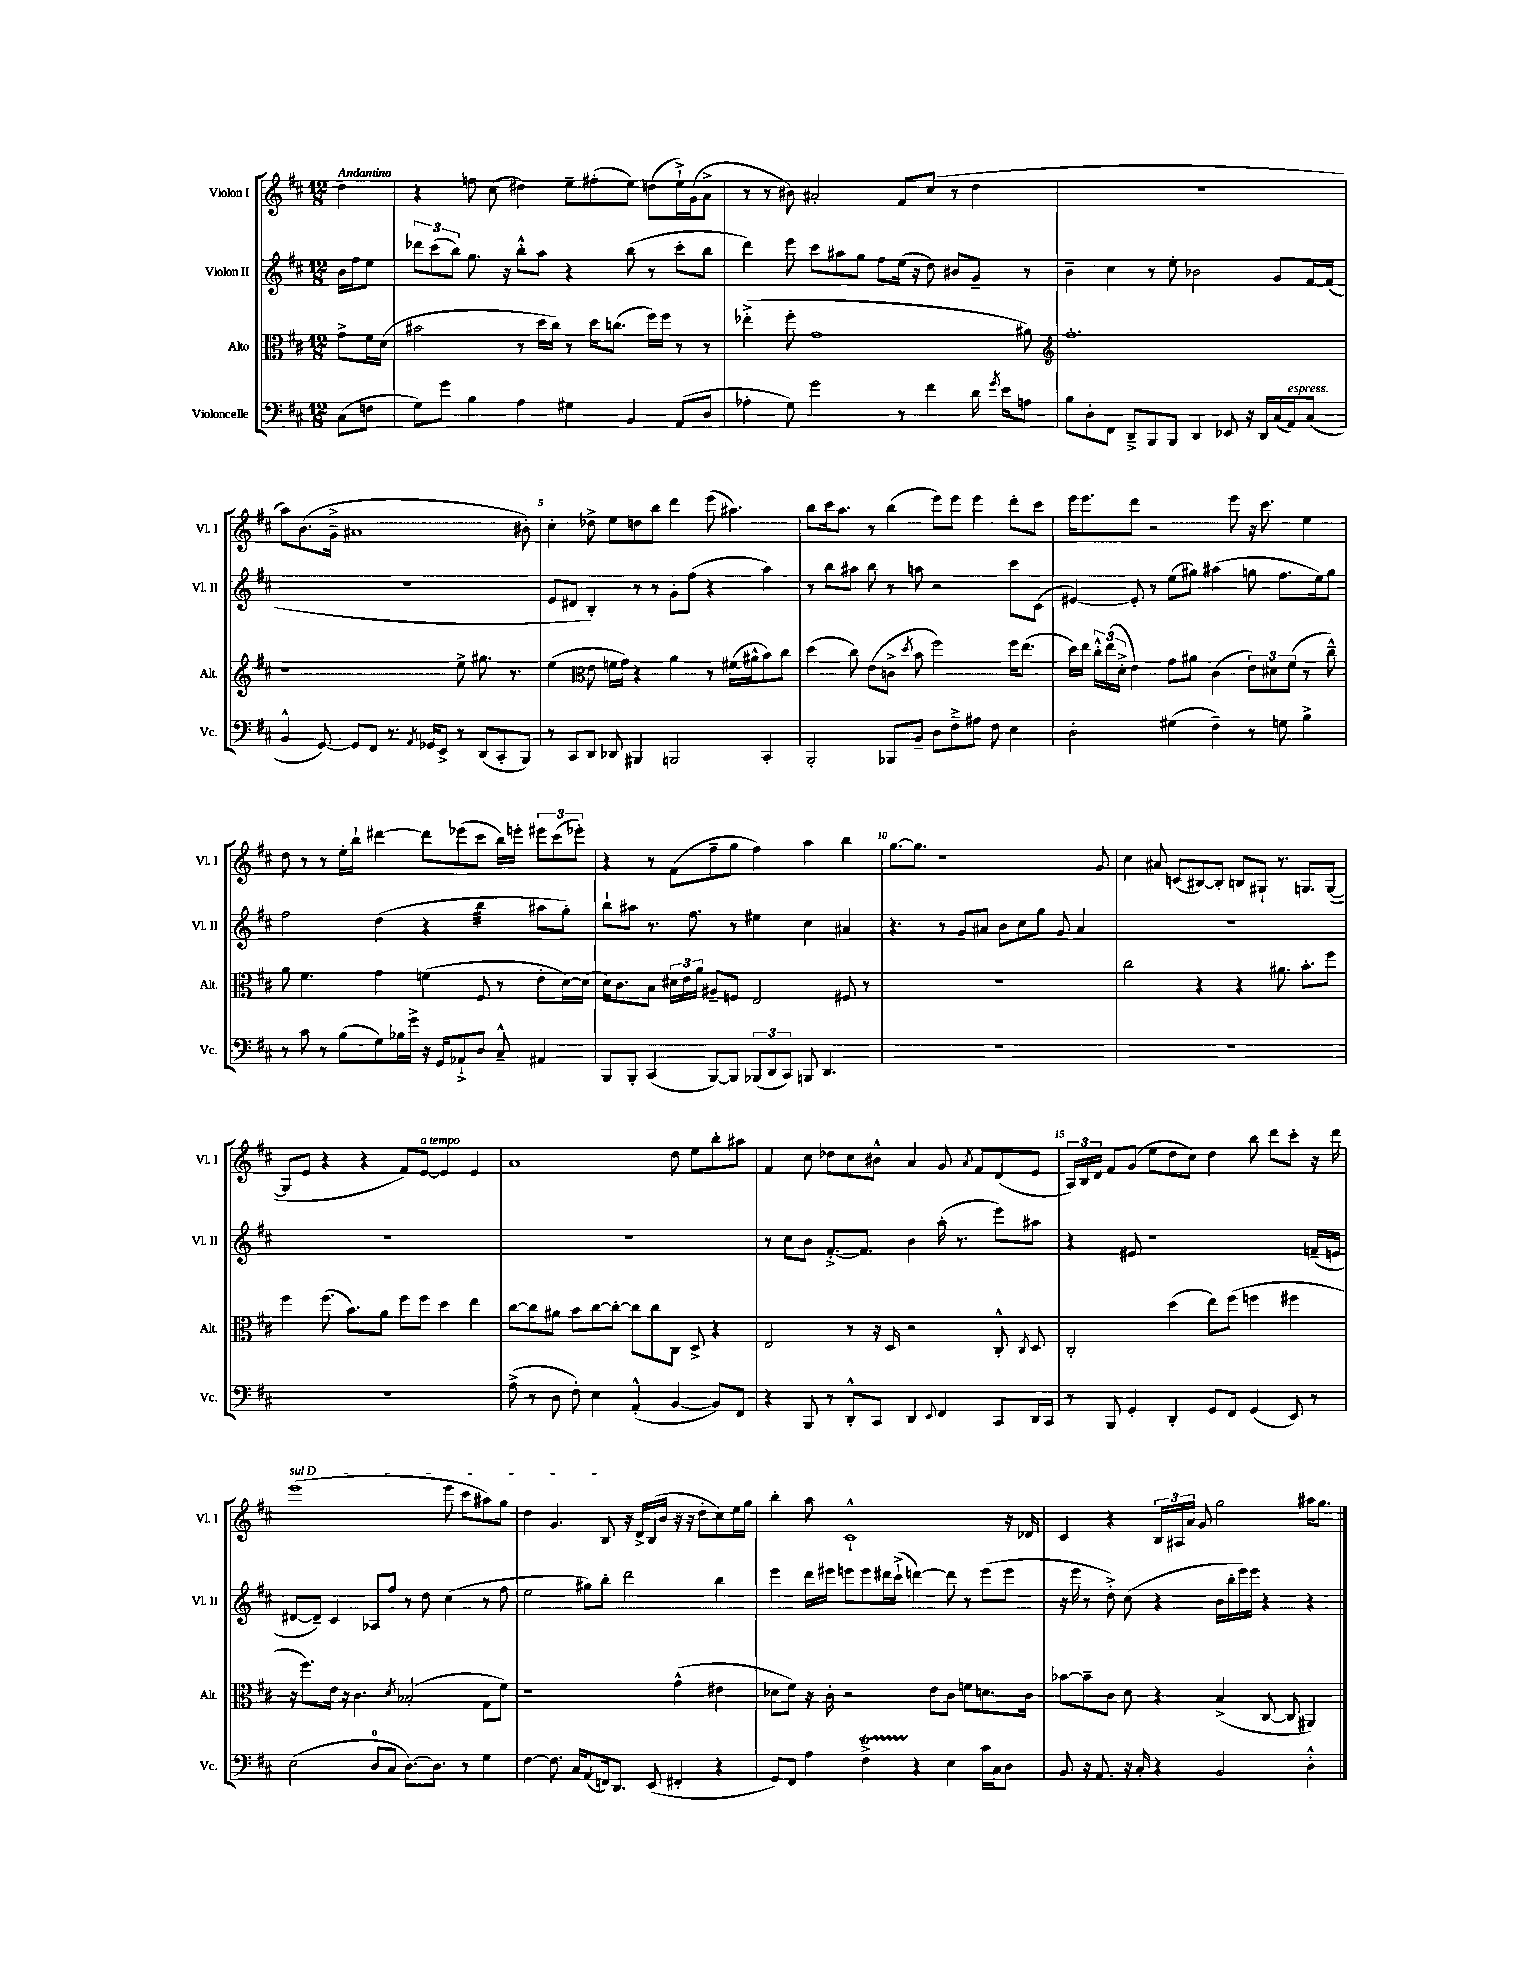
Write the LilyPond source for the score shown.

<<
\new StaffGroup <<
\new Staff = "s0" \with { instrumentName = "Violon I" shortInstrumentName = "Vl. I" } {
    \clef treble \key d \major \numericTimeSignature \time 12/8 \partial 4 \tempo "Andantino"
    \autoBeamOff d''4 |
    r4 f''8 cis''8( dis''4) e''8[-- fis''8-.( e''8]) d''8[( e''16-!->) g'16( a'8]-> |
    r8 r8 bis'8) ais'2-. fis'8[ cis''8]( r8 d''4 |
    R1. |
    a''8[) b'8.( g'16]---> ais'1 bis'8-.) |
    cis''4-. des''8-> e''8[ d''8 b''8] d'''4 e'''8( ais''4.) |
    b''8[ cis'''16 a''8.] r8 b''4( e'''8[) e'''8] e'''4 d'''8[-. cis'''8] |
    e'''16[ e'''8. d'''8] r2 e'''8 r16 cis'''8. e''4 |
    d''8 r8 r8 e''16[-. b''16]-! dis'''4~ dis'''8[ ees'''8( cis'''8] b''16[) e'''16]-. \tuplet 3/2 { eis'''8[ cis'''8( ees'''8]-.) } |
    r4 r8 fis'8[( fis''8-- g''8] fis''4) a''4 b''4 |
    g''8.[~ g''8.] r1 g'8 |
    cis''4 ais'8 c'8[( bis8~) bis8]-. b8[ gis8]-! r8. g8.[ g8]~( |
    g8[ e'8] r4 r4 fis'8[) e'8]~^\markup { \italic "a tempo" } e'4 e'4 |
    a'1 d''8 e''8[ b''8-. ais''8] |
    fis'4 cis''8 des''8[ cis''8 bis'8]-^ a'4 g'8 \acciaccatura { a'8 } fis'8[ d'8( e'8] |
    \tuplet 3/2 { a16[) b16 d'16] } fis'8[ g'8]( e''8[ d''8 cis''8]) d''4 b''8 d'''8[ cis'''8]-. r16 d'''16 |
    \once \override TextSpanner.bound-details.left.text = \markup { \italic "sul D" } e'''1\startTextSpan( e'''8 cis'''8[ ais''8) g''8] |
    d''4 g'4. b8\stopTextSpan r16 d'16[-> b16( b'16] r16 r16 d''8[-. cis''8) e''16 g''16] |
    b''4-. a''8 cis'1-!-^ r16 des'16 |
    cis'4 r4 \tuplet 3/2 { b16[ ais16 a'16] } g'8 g''2 ais''16[ g''8.] \bar "|." |
}
\new Staff = "s1" \with { instrumentName = "Violon II" shortInstrumentName = "Vl. II" } {
    \clef treble \key d \major \numericTimeSignature \time 12/8 \partial 4
    \autoBeamOff b'16[ fis''16 e''8] |
    \tuplet 3/2 { des'''8[ cis'''8( b''8]) } g''8. r16 b''8[-.-^ a''8] r4 b''8( r8 cis'''8[-. b''8] |
    d'''4) e'''8 cis'''8[ ais''8 g''8] fis''8[ e''16]( r16 d''8) bis'8[ g'8]-- r8 |
    b'4-- cis''4 r8 e''8-. bes'2 g'8[ fis'16~ fis'16]( |
    R1. |
    e'8[ dis'8] b4-.) r8 r8 g'8[-. fis''8]( r4 a''4) |
    r8 b''8[ ais''8] b''8 r8 a''8 r2 cis'''8[ cis'8]( |
    eis'4~) eis'8-. r8 e''8[( gis''8]) ais''4( g''8 fis''8.[ e''16) g''8] |
    fis''2 d''4( r4 b''4:32 ais''8[ g''8]-.) |
    b''8[-! ais''8] r8. fis''8. r8 eis''4 cis''4 ais'4 |
    r4. r8 g'8[ ais'8] b'8[ cis''8 g''8] g'8 ais'4 |
    R1. |
    R1. |
    R1. |
    r8 cis''8[ b'8] fis'8.[~-.-> fis'8.] b'4 a''16-.( r8. e'''8[) ais''8] |
    r4 eis'8 r1 f'16[--( e'16] |
    dis'8[~ dis'8]--) cis'4 aes8[ fis''8] r8 d''8 cis''4( r8 fis''8 |
    e''2 gis''8[) b''8]-. d'''2 b''4 |
    e'''4 d'''16[ eis'''16] e'''8[ e'''8 dis'''16 cis'''16]-!->( d'''4~) d'''8 r8 e'''8[( e'''8] |
    r16 e'''16 r8 d''8-.->) cis''8( r4 b'16[ b''16-. e'''16) e'''16] r4 r4 \bar "|." |
}
\new Staff = "s2" \with { instrumentName = "Alto" shortInstrumentName = "Alt." } {
    \clef alto \key d \major \numericTimeSignature \time 12/8 \partial 4
    \autoBeamOff g'8[-> fis'16 d'16]( |
    bis'2 r8 d''16[ cis''16]) r8 d''16[ c''8.]( fis''16[) fis''16] r8 r8 |
    ees''4-.->( fis''8-. g'1 ais'8) |
    \clef treble fis''1.-. |
    r1 e''8-> gis''8. r8. |
    e''4( \clef alto e'8 f'16[ g'16]) r4 a'4 r8 fis'16[( ais'16-^ b'8) cis''8] |
    d''4( cis''8) e'8[( c'8]-> \acciaccatura { d''8 } b'8 fis''2) fis''16[ e''8.]( |
    d''16[) e''16] \tuplet 3/2 { cis''16[-.-^ e''16( d'16]-.-> } e'4) g'8[ ais'8] cis'4( \tuplet 3/2 { e'8[) dis'8 fis'8]( } r8 cis''8---^) |
    a'8 fis'4. g'4 f'4( fis8 r8 e'8[-. d'16~) d'16]( |
    d'16[) cis'8. b8] \tuplet 3/2 { dis'16[ e'16 a'16] } ais8[-- f8] e2 fis8 r8 |
    R1. |
    cis''2 r4 r4 ais'8. b'8.[-. fis''8] |
    fis''4 fis''8.( b'8.[) a'8] fis''8[ fis''8] d''4 e''4 |
    cis''8[~ cis''8 ais'8] b'8[ cis''8~ cis''8]~-. cis''8[ cis''8 cis8] d8-> r4 |
    e2 r8 r16 d16 r2 cis8-.-^ \acciaccatura { cis8 } d8 |
    cis2-. d''4( e''8[) fis''8]( f''4 fis''4 |
    r16 fis''8.[) e'16] r16 cis'4. \acciaccatura { d'8 } bes2-.( g8[ fis'8]) |
    r1 g'4-^( eis'4 |
    des'8[ fis'8]) r16 cis'16-. r2 e'8[ cis'8] f'8[ d'8. cis'16] |
    bes'8[~ bes'8-- cis'8] d'8 r4 b4->( cis8~ cis8 ais,4) \bar "|." |
}
\new Staff = "s3" \with { instrumentName = "Violoncelle" shortInstrumentName = "Vc." } {
    \clef bass \key d \major \numericTimeSignature \time 12/8 \partial 4
    \autoBeamOff cis8[( f8] |
    g8[) g'8] b4 a4 gis4 b,4 a,8[( d8] |
    aes4-. g8) g'2 r8 fis'4 d'16 \acciaccatura { g'8 } e'16[ a8] |
    b8[ d8-. fis,8] d,8[---> b,,8 b,,8] d,4 ees,8 r16 d,16[ cis16( a,16^\markup { \italic "espress." }) cis8]( |
    b,4-^ g,8~) g,8[ fis,8] r8. \acciaccatura { a,8 } ges,16[ e,8]-> r8 d,8[( cis,8-. b,,8]) |
    r8 cis,8[ d,8] des,8 bis,,4 b,,2 cis,4-. |
    b,,2-. bes,,8[ b,8]-- d8[ fis8---> ais8] fis8 e4 |
    d2-. gis4( fis4--) r8 g8 b4-> |
    r8 cis'8 r8 b8[( g8) bes16 g'16]-> r16 g,16[ aes,8-!-> d8] cis8---^ ais,4 |
    b,,8[ b,,8]-. cis,4( b,,8[~) b,,8] \tuplet 3/2 { bes,,8[( d,8 cis,8]) } b,,8 d,4. |
    R1. |
    R1. |
    R1. |
    a8->( r8 d8 fis8-.) e4 a,4-.-^( b,4~ b,8[) fis,8] |
    r4 b,,8 r8 d,8[-.-^ cis,8] d,4 \appoggiatura { e,8 } fis,4 cis,8[ d,16 cis,16] |
    r8 b,,8 g,4-. d,4-. g,8[ fis,8] g,4( e,8) r8 |
    e2( d8[-0 cis8] d8.[~) d8.] r8 g4 |
    fis4~ fis8. cis16[ a,8( f,16) d,8.] e,8( fis,4-. r4 |
    g,8[) fis,8] a4 fis4->\startTrillSpan r4\stopTrillSpan e4 cis'16[ cis16 d8] |
    b,8 r16 a,8. r16 cis16-. r4 b,2 d4-.-^ \bar "|." |
}
>>
>>
\layout { \context { \Score \override BarNumber.break-visibility = ##(#f #t #t) barNumberVisibility = #(every-nth-bar-number-visible 5) } }
